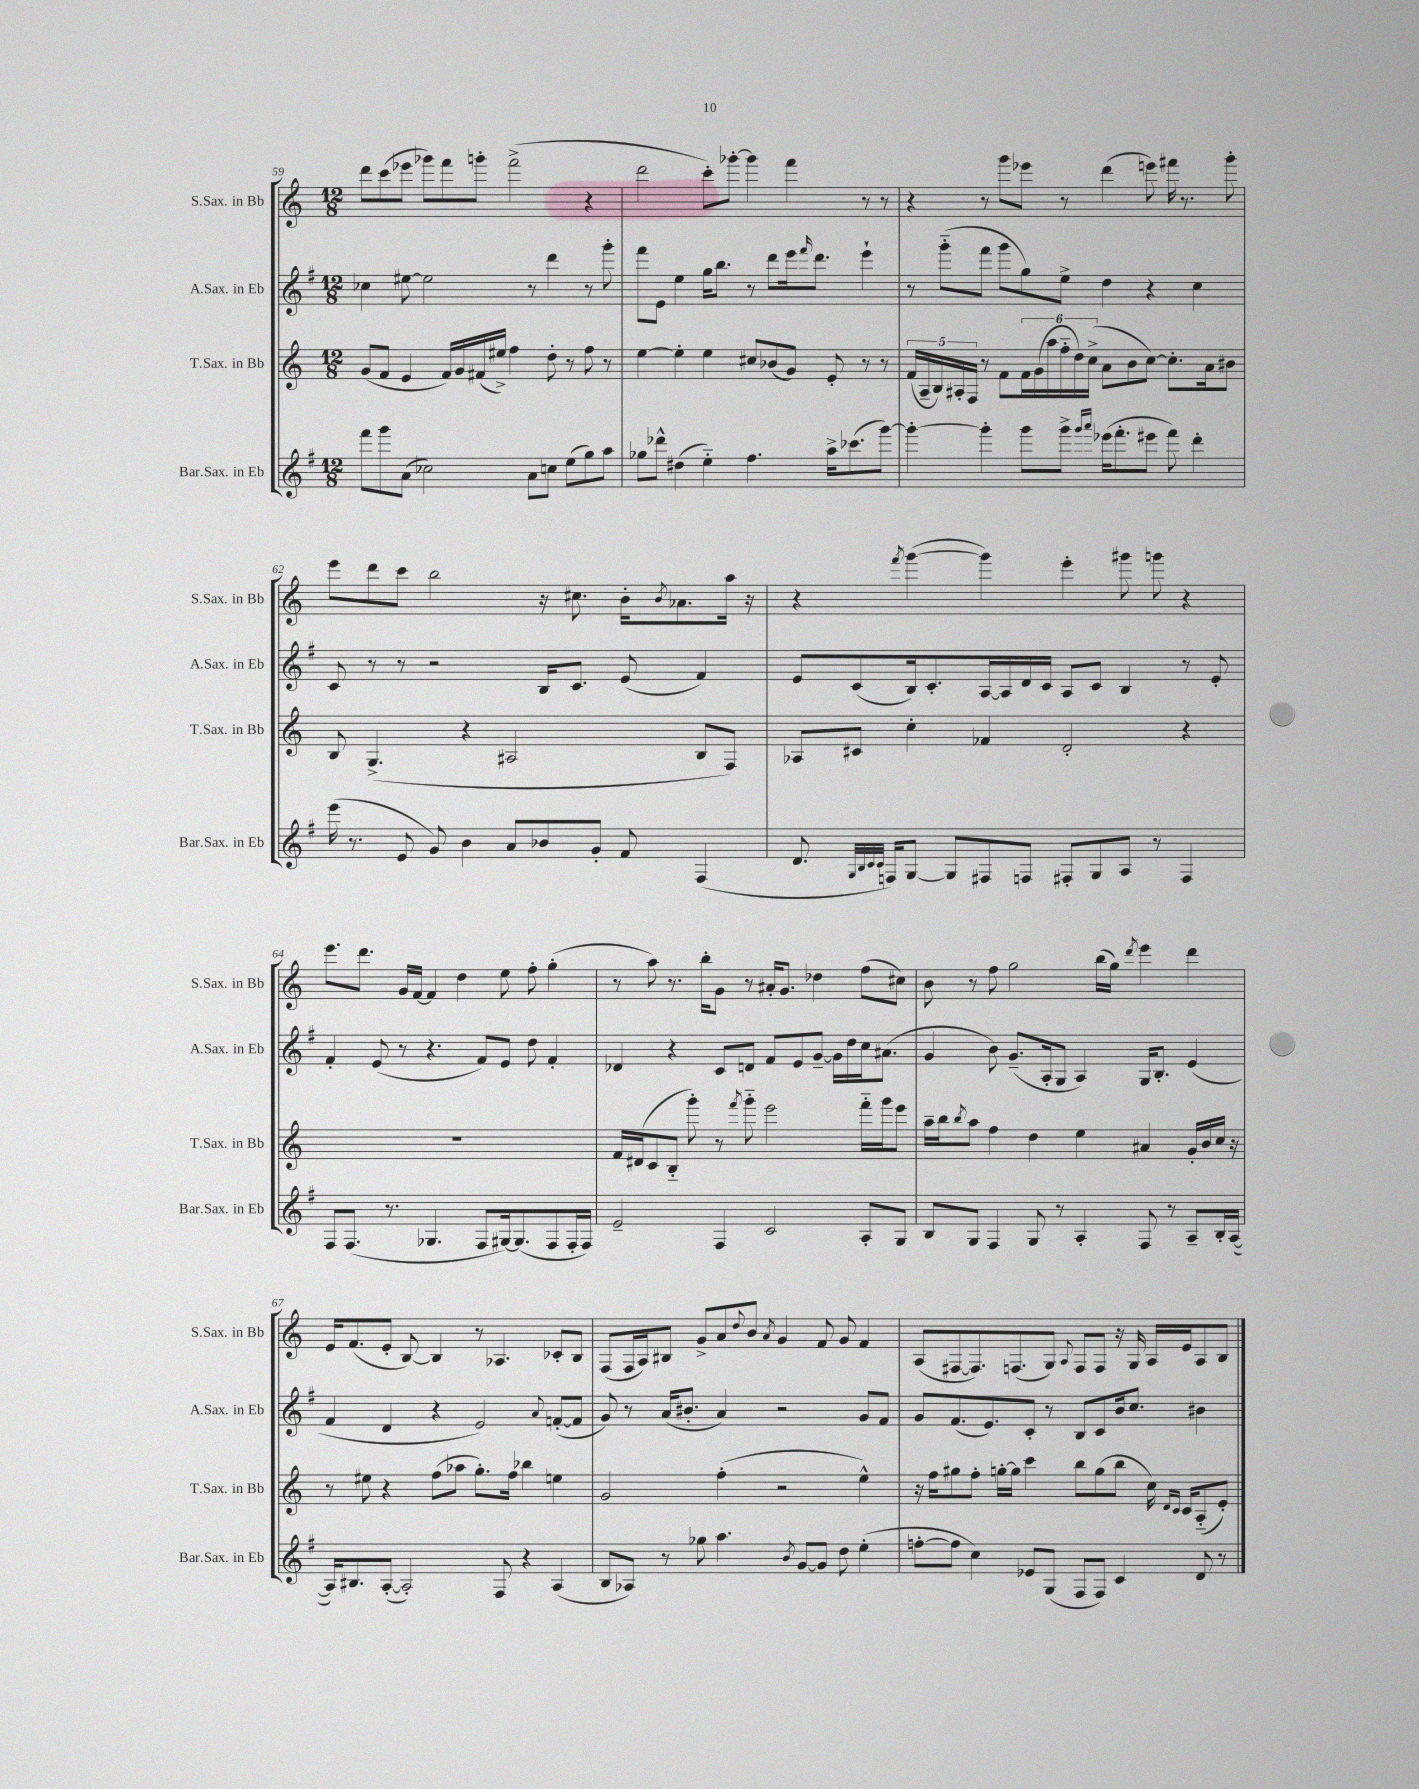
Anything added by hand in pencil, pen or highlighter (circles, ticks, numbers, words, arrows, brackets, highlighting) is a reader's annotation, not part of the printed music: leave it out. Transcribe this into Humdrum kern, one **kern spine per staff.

**kern	**kern	**kern	**kern
*staff4	*staff3	*staff2	*staff1
*clefG2	*clefG2	*clefG2	*clefG2
*k[f#]	*k[]	*k[f#]	*k[]
*M12/8	*M12/8	*M12/8	*M12/8
8fff#	(8g	4cc-	8ddd
8ggg	8f	.	(8ccc
(8a	4e	[8ee#	8eee-
2cc-)	.	2ee#]	8ggg-)
.	16f)	.	8fff
.	16g	.	.
.	(16f#	.	8ggg'
.	16ee#^)	.	.
.	4ff	.	(2fff^
8a	.	8r	.
8cc	8dd'	4ddd	.
(8ee	8r	.	.
8gg)	8ff	8r	4r
8aa	8r	8ggg'	.
=	=	=	=
8gg-	[4ee	8fff#	2ddd
8ddd-^^	.	8e	.
(4dd#	4ee']	4ee	.
4ee'~)	4ee	16gg	8ccc')
.	.	8.bb	.
.	.	.	[8ggg-'
4.ff#	8cc#	8r	4ggg-]
.	(8b-	8ddd	.
.	8g)	16eee	4fff
.	.	16qqfff#	.
.	.	8.ddd	.
16aa^	8e'	.	.
(8.ccc-	.	.	.
.	8r	4eee`	8r
[8ggg)	8r	.	8r
=	=	=	=
4ggg'_	(20f	8r	4r
.	20A~	.	.
.	20B)	.	.
.	.	(8ggg'~	.
.	20A#'	.	.
.	20F	.	.
4ggg']	8r	8fff#	8r
.	8f	8ggg	8ggg
8ggg	24f	8gg)	8eee-
.	(24g	.	.
.	24aa	.	.
8ggg^	24ff'~	8ee^	8r
.	24dd)	.	.
.	(24cc^	.	.
16qqggg	.	.	.
16qqaaa	.	.	.
(16eee-	8a	4dd	(4ddd
8.fff#'	.	.	.
.	8b	.	.
8eee#	[8cc)	4r	8eee)
8fff#)	8.cc']	.	16fff#
.	.	.	8.r
4ddd'	.	4cc	.
.	16a	.	.
.	8b#	.	8ggg'
=	=	=	=
(16eee	8B	8c	8eee
8.r	.	.	.
.	(4.G^	8r	8ddd
8e	.	8r	8ccc
8g)	.	2r	2bb
4b	4r	.	.
8a	2A#	.	.
8b-	.	16B	16r
.	.	8.c	8.cc#
8g'	.	.	.
8f#	.	(8e	16b'
.	.	.	8qb
.	.	.	8.a-
(4F#	8B	4f#)	.
.	8F)	.	16aa
.	.	.	16r
=	=	=	=
8.d	8A-	8e	4r
.	8c#	(8c	.
32qqG	.	.	.
32qqB	.	.	.
32qqc	.	.	.
32qqc	.	.	.
16F)	.	.	.
.	.	.	8qfff
[8G	4cc'	16B)	([4ggg
.	.	8.c'	.
8G]	.	.	.
8F#	4f-	[16A	4ggg])
.	.	16A]	.
8F	.	16d	.
.	.	16c	.
8F#'	2d'	8A	4eee'
8G	.	8c	.
8A	.	4B	8ggg#
8r	.	.	8ggg
4F#	4r	8r	4r
.	.	8e'	.
=	=	=	=
8F#	1.r	4f#'	8.eee
(8.F#	.	.	.
.	.	.	8.ddd
.	.	(8e	.
8.r	.	.	.
.	.	8r	16g
.	.	.	[16f
4.G-	.	4.r	4f]
.	.	.	4dd
8F#	.	8f#)	.
[16G#)	.	8e	8ee
(8.G#]	.	.	.
.	.	8dd	8ff'
8F#	.	4f#'	(4gg'
16F#'	.	.	.
16F#)	.	.	.
=	=	=	=
2e~	16f	4d-	8r
.	(16d#	.	.
.	8c	.	8aa)
.	8B'~	4r	8.r
.	8ggg')	.	.
.	.	.	16bb'
4F#	8r	8c	8g
.	8qfff	.	.
.	8ggg'~	8d	8r
2c	2eee	8f#	16a#'
.	.	.	8.g
.	.	8e	.
.	.	[8g~	4dd-
.	.	16g]	.
.	.	16dd	.
8A'	16fff'~	16cc	(8ff
.	16ggg	(8.a#	.
8G	8eee	.	8cc#)
=	=	=	=
8B	16aa~	4g	8b
.	16bb	.	.
.	8qbb	.	.
8G	8aa	.	8r
4F#	4ff	8b)	8ff
.	.	(8.g~	2gg
8G	4dd	.	.
.	.	16A'	.
8r	.	8G	.
4A'	4ee	4A)	.
.	.	.	(16bb
.	.	.	16gg)
.	.	.	8qddd
8F#	4a#	16G	4eee
.	.	8.B'	.
8r	.	.	.
8A~	16g'	(4e	4ddd
.	16b	.	.
16B'	16cc	.	.
([16A	16r	.	.
=	=	=	=
16A])	8r	4f#	16e
8.B#	.	.	(8.f
.	8ee#	.	.
([8A'	4r	4d	8e'
2A'])	.	.	[8B)
.	(8ff	4r	4B]
.	8aa-	.	.
.	8.gg')	2e)	8r
8F#	.	.	4.A-
.	16ff	.	.
4r	4bb-	.	.
.	.	8qqa	.
(4A	4ee	([8f'	8c-'
.	.	8f]	8B
=	=	=	=
8B	2g	8g)	(8F
8A-)	.	8r	16F
.	.	.	16A)
8r	.	(16a	8B#
.	.	8.b#'	.
8gg-	.	.	8g^
4.aa	(4ff'	4a)	8a
.	.	.	8qqdd
.	.	.	8b
.	.	.	8qa
.	2r	2r	4g
8qb	.	.	.
[8g	.	.	.
8g]	.	.	8f
8dd	.	.	8g
(4ee'	4ee^^)	8g	4f
.	.	8f#	.
=	=	=	=
[8ff'	16r	8g	(8A
.	16ff	.	.
8ff]	8gg#	(8.f#	[8F#
4cc)	8ff'	.	8.F#])
.	.	8.e)	.
.	[16gg'	.	.
.	16gg]	.	(8.F
8e-	4ccc	8c'	.
(8G	.	8r	8G)
.	.	.	8qqA
8F#	8bb	8B	8F
8F#)	(8gg	8c	8F
4c	8bb	16b	16r
.	.	8.cc	16G
.	16cc)	.	16A
.	16qqd	.	.
.	16qqc	.	.
.	16c	.	16e
8d	(8A'~	4b#	8A
8r	8e')	.	8B
==	==	==	==
*-	*-	*-	*-
